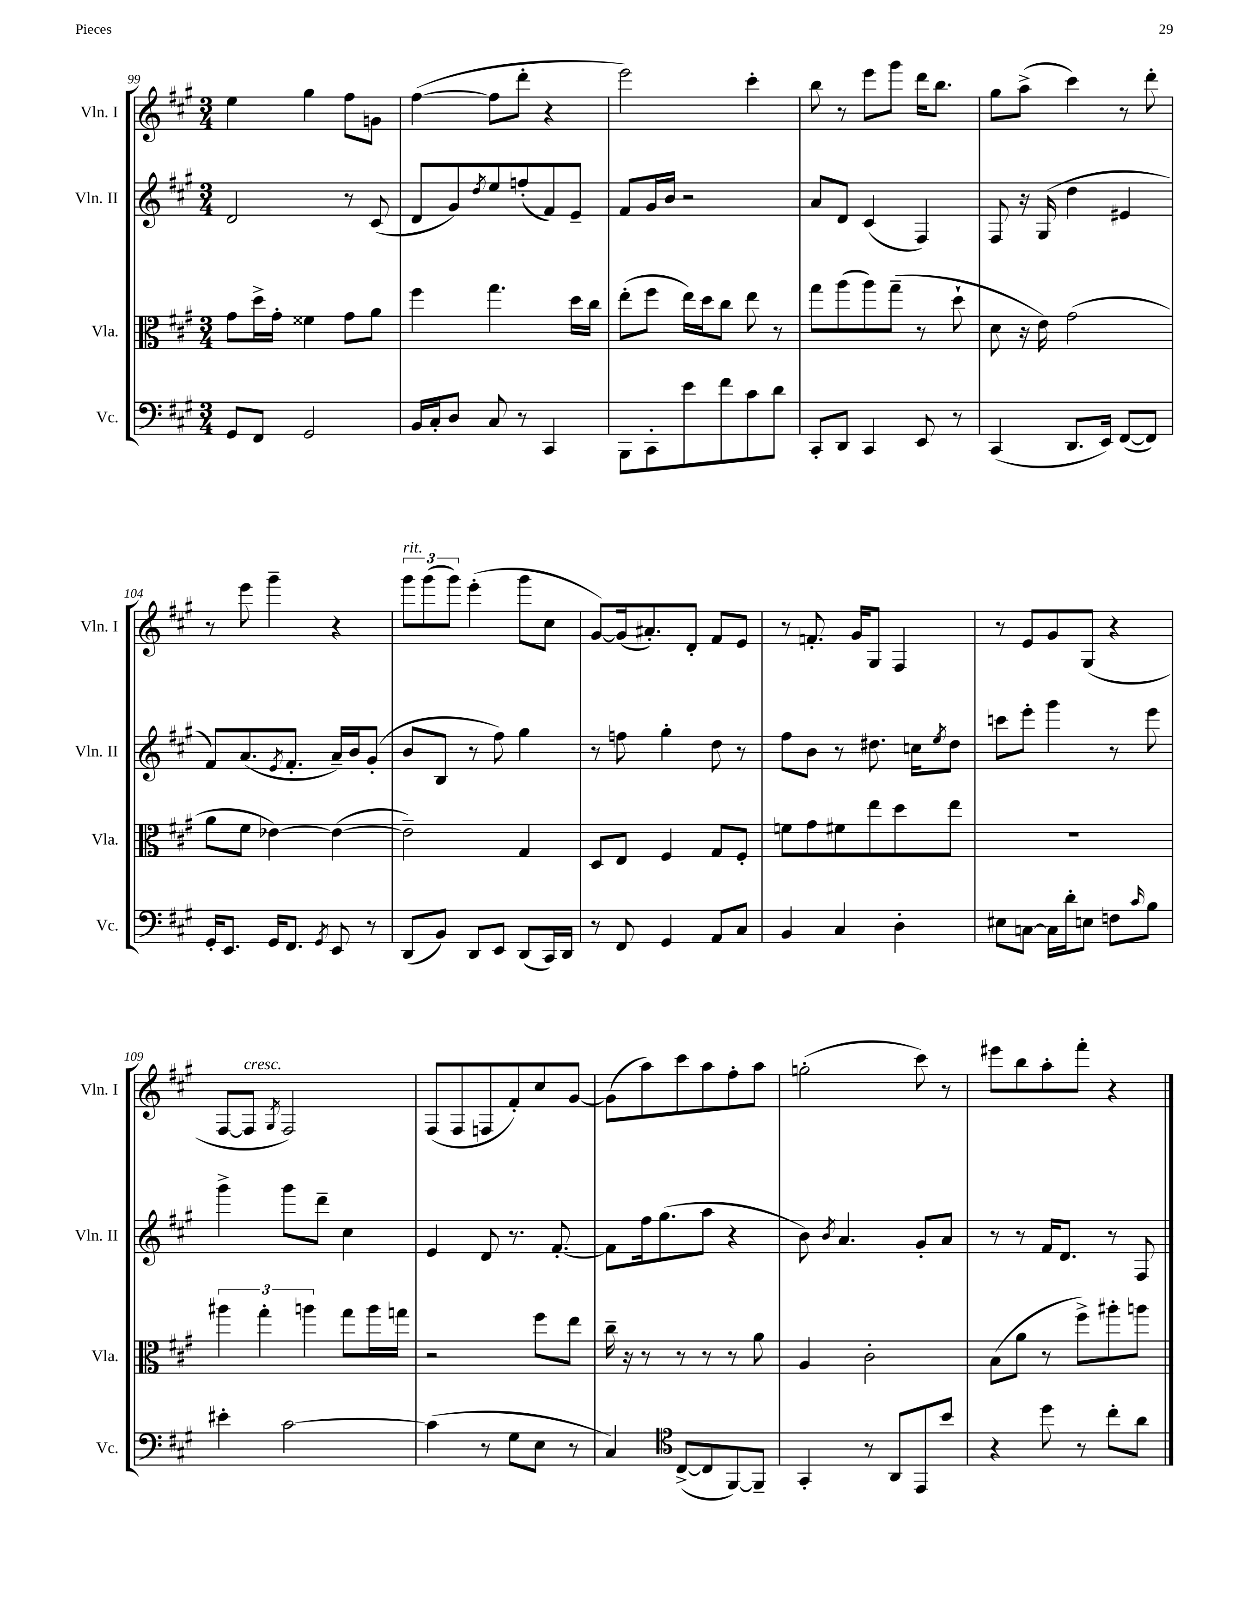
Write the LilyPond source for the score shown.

<<
\new StaffGroup <<
\new Staff = "s0" \with { instrumentName = "Vln. I" shortInstrumentName = "Vln. I" } {
    \clef treble \key a \major \numericTimeSignature \time 3/4
    e''4 gis''4 fis''8 g'8 |
    fis''4~( fis''8 d'''8-. r4 |
    e'''2) cis'''4-. |
    b''8 r8 e'''8 gis'''8 d'''16 b''8. |
    gis''8 a''8->( cis'''4) r8 d'''8-. |
    r8 e'''8 gis'''4-- r4 |
    \tuplet 3/2 { gis'''8^\markup { \italic "rit." } gis'''8( gis'''8) } e'''4-.( gis'''8 cis''8 |
    gis'8~) gis'16( ais'8.-.) d'8-. fis'8 e'8 |
    r8 f'8.-. gis'16 gis8 fis4 |
    r8 e'8 gis'8 gis8( r4 |
    fis8~ fis8^\markup { \italic "cresc." } \acciaccatura { gis8 } fis2) |
    fis8( fis8 f8 fis'8-.) cis''8 gis'8~ |
    gis'8( a''8) cis'''8 a''8 fis''8-. a''8 |
    g''2-.( cis'''8) r8 |
    eis'''8 b''8 a''8-. fis'''8-. r4 \bar "|." |
}
\new Staff = "s1" \with { instrumentName = "Vln. II" shortInstrumentName = "Vln. II" } {
    \clef treble \key a \major \numericTimeSignature \time 3/4
    d'2 r8 cis'8( |
    d'8 gis'8) \acciaccatura { d''8 } e''8 f''8-.( fis'8) e'8-- |
    fis'8 gis'16 b'16 r2 |
    a'8 d'8 cis'4( fis4) |
    fis8 r16 gis16( d''4 eis'4 |
    fis'8) a'8.( \acciaccatura { e'8 } fis'8.-. a'16--) b'16 gis'8-.( |
    b'8 b8 r8 fis''8) gis''4 |
    r8 f''8 gis''4-. d''8 r8 |
    fis''8 b'8 r8 dis''8. c''16 \acciaccatura { e''8 } dis''8 |
    c'''8 e'''8-. gis'''4 r8 e'''8 |
    gis'''4-> gis'''8 d'''8-- cis''4 |
    e'4 d'8 r8. fis'8.~-. |
    fis'8 fis''16 gis''8.( a''8 r4 |
    b'8) \acciaccatura { b'8 } a'4. gis'8-. a'8 |
    r8 r8 fis'16 d'8. r8 fis8 \bar "|." |
}
\new Staff = "s2" \with { instrumentName = "Vla." shortInstrumentName = "Vla." } {
    \clef alto \key a \major \numericTimeSignature \time 3/4
    gis'8 d''16-> gis'16-. fisis'4 gis'8 a'8 |
    fis''4 gis''4. d''16 cis''16 |
    e''8-.( fis''8 e''16) d''16 cis''8 e''8 r8 |
    gis''8 a''8( a''8) gis''8--( r8 d''8-! |
    d'8 r16 e'16) gis'2( |
    a'8 fis'8 ees'4~) ees'4~( |
    ees'2--) gis4 |
    d8 e8 fis4 gis8 fis8-. |
    f'8 gis'8 fis'8 e''8 d''8 e''8 |
    R2. |
    \tuplet 3/2 { ais''4 gis''4-. a''4 } gis''8 a''16 g''16 |
    r2 fis''8 e''8 |
    cis''16-- r16 r8 r8 r8 r8 a'8 |
    a4 cis'2-. |
    b8( a'8 r8 fis''8->) ais''8-. a''8 \bar "|." |
}
\new Staff = "s3" \with { instrumentName = "Vc." shortInstrumentName = "Vc." } {
    \clef bass \key a \major \numericTimeSignature \time 3/4
    gis,8 fis,8 gis,2 |
    b,16 cis16-. d8 cis8 r8 cis,4 |
    b,,8 cis,8-. e'8 fis'8 cis'8 d'8 |
    cis,8-. d,8 cis,4 e,8 r8 |
    cis,4( d,8. e,16) fis,8~( fis,8) |
    gis,16-. e,8. gis,16 fis,8. \acciaccatura { gis,8 } e,8 r8 |
    d,8( b,8) d,8 e,8 d,8( cis,16) d,16 |
    r8 fis,8 gis,4 a,8 cis8 |
    b,4 cis4 d4-. |
    eis8 c8~ c16 d'16-. e8 f8 \grace { cis'16 } b8 |
    eis'4-. cis'2~ |
    cis'4( r8 gis8 e8 r8 |
    cis4) \clef tenor cis8~->( cis8 fis,8~) fis,8-- |
    gis,4-. r8 a,8 e,8 b'8 |
    r4 d''8 r8 cis''8-. a'8 \bar "|." |
}
>>
>>
\layout { \context { \Score currentBarNumber = #99 } }
